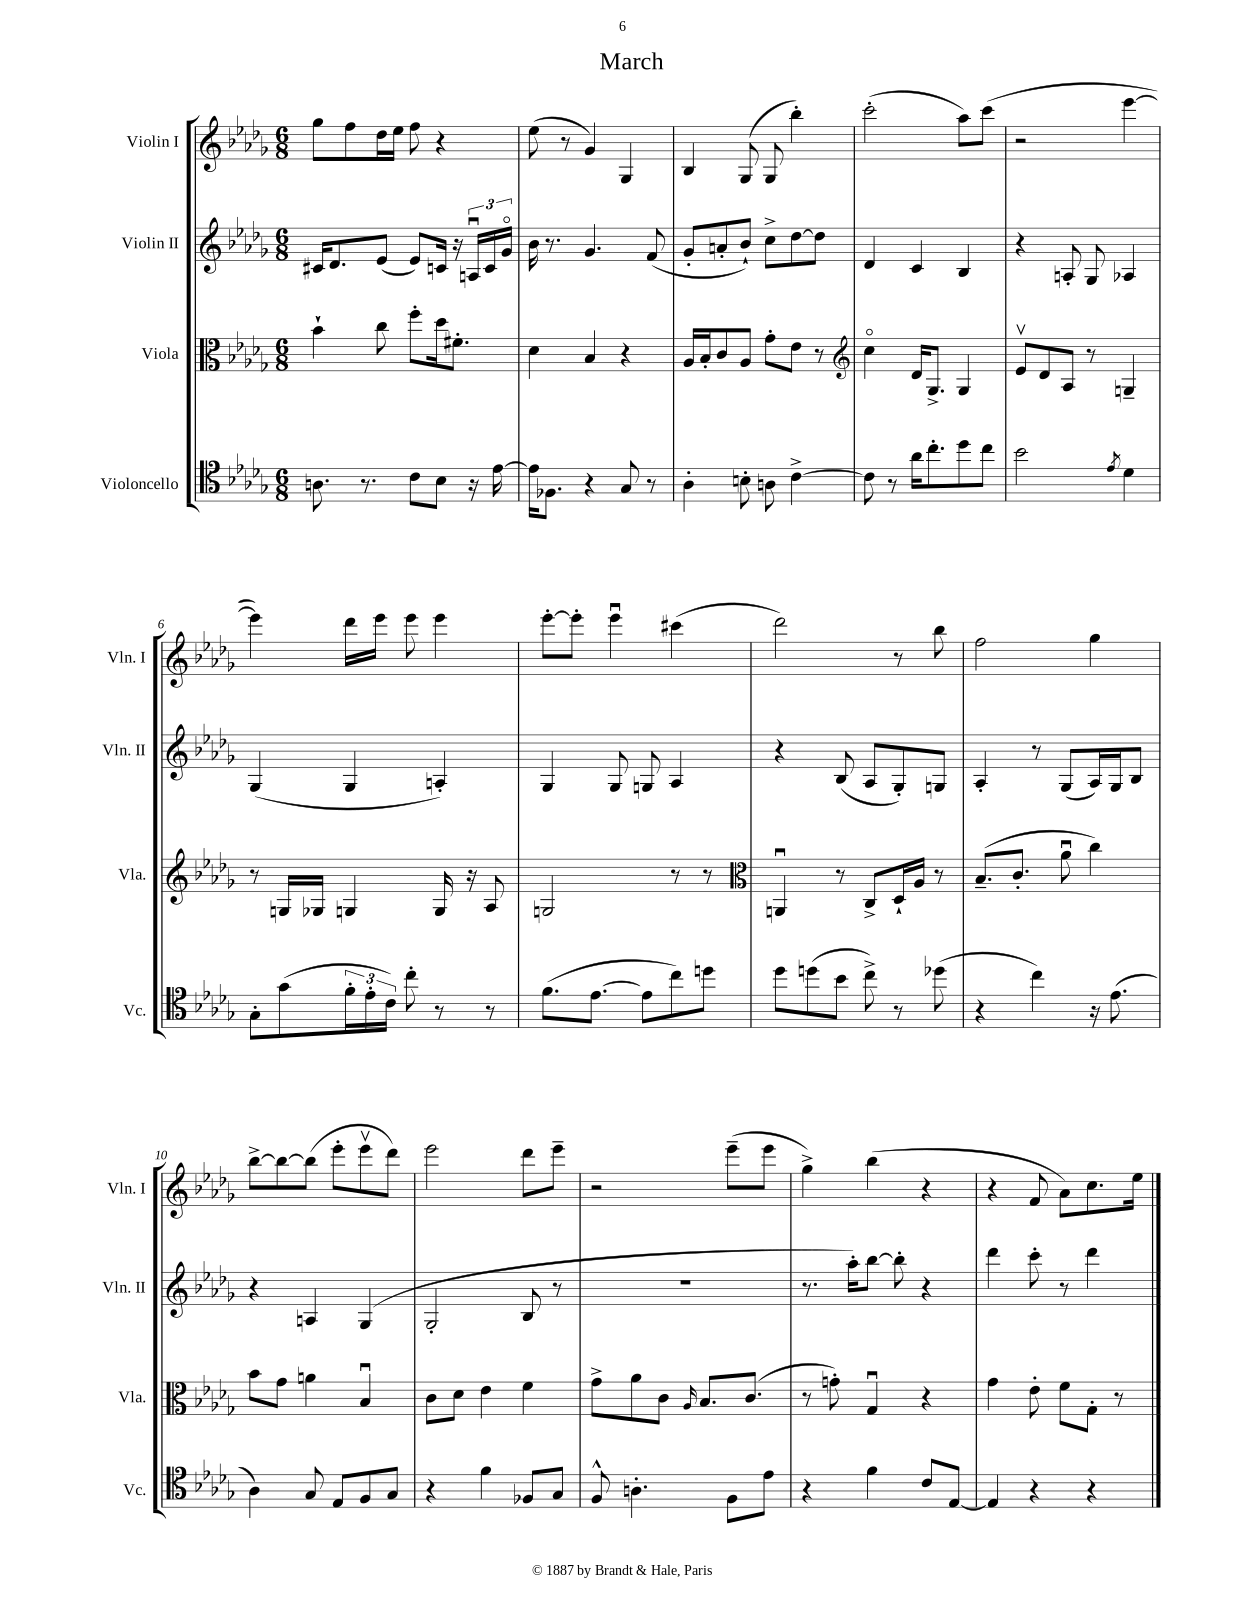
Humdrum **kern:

**kern	**kern	**kern	**kern
*part4	*part3	*part2	*part1
*staff4	*staff3	*staff2	*staff1
*I"Violoncello	*I"Viola	*I"Violin II	*I"Violin I
*I'Vc.	*I'Vla.	*I'Vln. II	*I'Vln. I
*clefC4	*clefC3	*clefG2	*clefG2
*k[b-e-a-d-g-]	*k[b-e-a-d-g-]	*k[b-e-a-d-g-]	*k[b-e-a-d-g-]
*M6/8	*M6/8	*M6/8	*M6/8
=1	=1	=1	=1
8.An\	4b-`\	16c#X/KL	8gg-\L
.	.	8.d-/	.
.	.	.	8ff\
8.r	.	.	.
.	8cc\	(8e-/J	16dd-\L
.	.	.	16ee-\JJ
8c\L	8ff'\L	8e-/L)	8ff\
8B-\J	16dd-\k	16cn/Jk	4r
.	8.f#X'\J	16r	.
16r	.	24Anu/LL	.
.	.	24c/	.
[16e-\	.	.	.
.	.	24g-/JJ	.
=2	=2	=2	=2
16e-\KL]	4d-\	16b-\	(8ee-\
8.F-X\J	.	8.r	.
.	.	.	8r
4r	4B-/	4.g-/	4g-/)
8G-/	4r	.	4G-/
8r	.	(8f/	.
=3	=3	=3	=3
4A-'\	16A-/LL	8g-'/L	4B-/
.	16B-'/J	.	.
.	8c/	8an'/	.
8Bn'\	8A-/J	8b-`/J)	(8G-/
8An\	8g-'\L	8cc^\L	8G-/
[4c^\	8e-\J	[8dd-\	4bb-'\)
.	8r	8dd-\J]	.
=4	=4	=4	=4
*	*clefG2	*	*
8c\]	4cc\	4d-/	(2ccc'\
8r	.	.	.
16a-\KL	16d-/KL	4c/	.
8.cc'\	8.G-^/J	.	.
8dd-\	4G-/	4B-/	8aa-\L)
8cc\J	.	.	(8ccc\J
=5	=5	=5	=5
2b-\	8e-v/L	4r	2r
.	8d-/	.	.
.	8A-/J	8An'/	.
.	8r	8G-/	.
8qe-/	.	.	.
4d-\	4Gn~/	4A-X/	[4eee-\
!!LO:LB:g=z
=6	=6	=6	=6
8G-'\L	8r	(4G-/	4eee-\])
(8g-\	16Gn/LL	.	.
.	16G-X/JJ	.	.
24f'\L	4Gn/	4G-/	16ddd-\LL
24e-'\	.	.	.
.	.	.	16eee-\JJ
24c\JJ)	.	.	.
8cc'\	.	.	8eee-\
8r	16G/	4An'/)	4eee-\
.	16r	.	.
8r	8A-/	.	.
=7	=7	=7	=7
(8.f\L	2Gn/	4G-/	[8eee-'\L
.	.	.	8eee-'\J]
[8.e-\J	.	.	.
.	.	8G-/	4eee-u\
8e-\L]	.	8Gn/	.
8cc\)	8r	4A-/	(4ccc#X\
8ddn\J	8r	.	.
=8	=8	=8	=8
*	*clefC3	*	*
8dd-\L	4AAnu/	4r	2ddd-\)
(8ddn\	.	.	.
8b-\J	8r	(8B-/	.
8cc^\)	8C^/L	8A-/L	.
8r	16D-`/L	8G-'/)	8r
.	16A-/JJ	.	.
(8dd-X\	8r	8Gn/J	8bb-\
=9	=9	=9	=9
4r	(8.B-~/L	4A-'/	2ff\
.	8.c'/J	.	.
4cc\)	.	8r	.
.	8a-u\	(8G-/L	.
16r	4cc\)	16A-/L)	4gg-\
(8.e-\	.	16G-/J	.
.	.	8B-/J	.
!!LO:LB:g=z
=10	=10	=10	=10
4A-\)	8b-\L	4r	[8bb-^\L
.	8g-\J	.	8bb-\_
8G-/	4an\	4An/	(8bb-\J]
8E-/L	.	.	8eee-'\L
8F/	4B-u/	(4G-/	8eee-v\
8G-/J	.	.	8ddd-\J)
=11	=11	=11	=11
4r	8c\L	2G-'/	2eee-\
.	8d-\J	.	.
4f\	4e-\	.	.
8F-X/L	4f\	8B-/	8ddd-\L
8G-/J	.	8r	8eee-~\J
=12	=12	=12	=12
8F^^/	8g-^\L	2.r	2r
4.An'\	8a-\	.	.
.	8c\J	.	.
.	16qqA-/	.	.
.	8.B-/L	.	.
8F\L	.	.	(8eee-~\L
.	(8.c/J	.	.
8e-\J	.	.	8eee-\J
=13	=13	=13	=13
4r	8r	8.r	4gg-^\)
.	8gn'\)	.	.
.	.	16aa-'\KL)	.
4f\	4G-u/	[8bb-\J	(4bb-\
.	.	8bb-'\]	.
8c/L	4r	4r	4r
[8E-/J	.	.	.
=14	=14	=14	=14
4E-/]	4g-\	4ddd-\	4r
4r	8e-'\	8ccc'\	8f/
.	8f\L	8r	8a-\L)
4r	8G-'\J	4ddd-\	8.cc\
.	8r	.	.
.	.	.	16ee-\Jk
==	==	==	==
*-	*-	*-	*-
